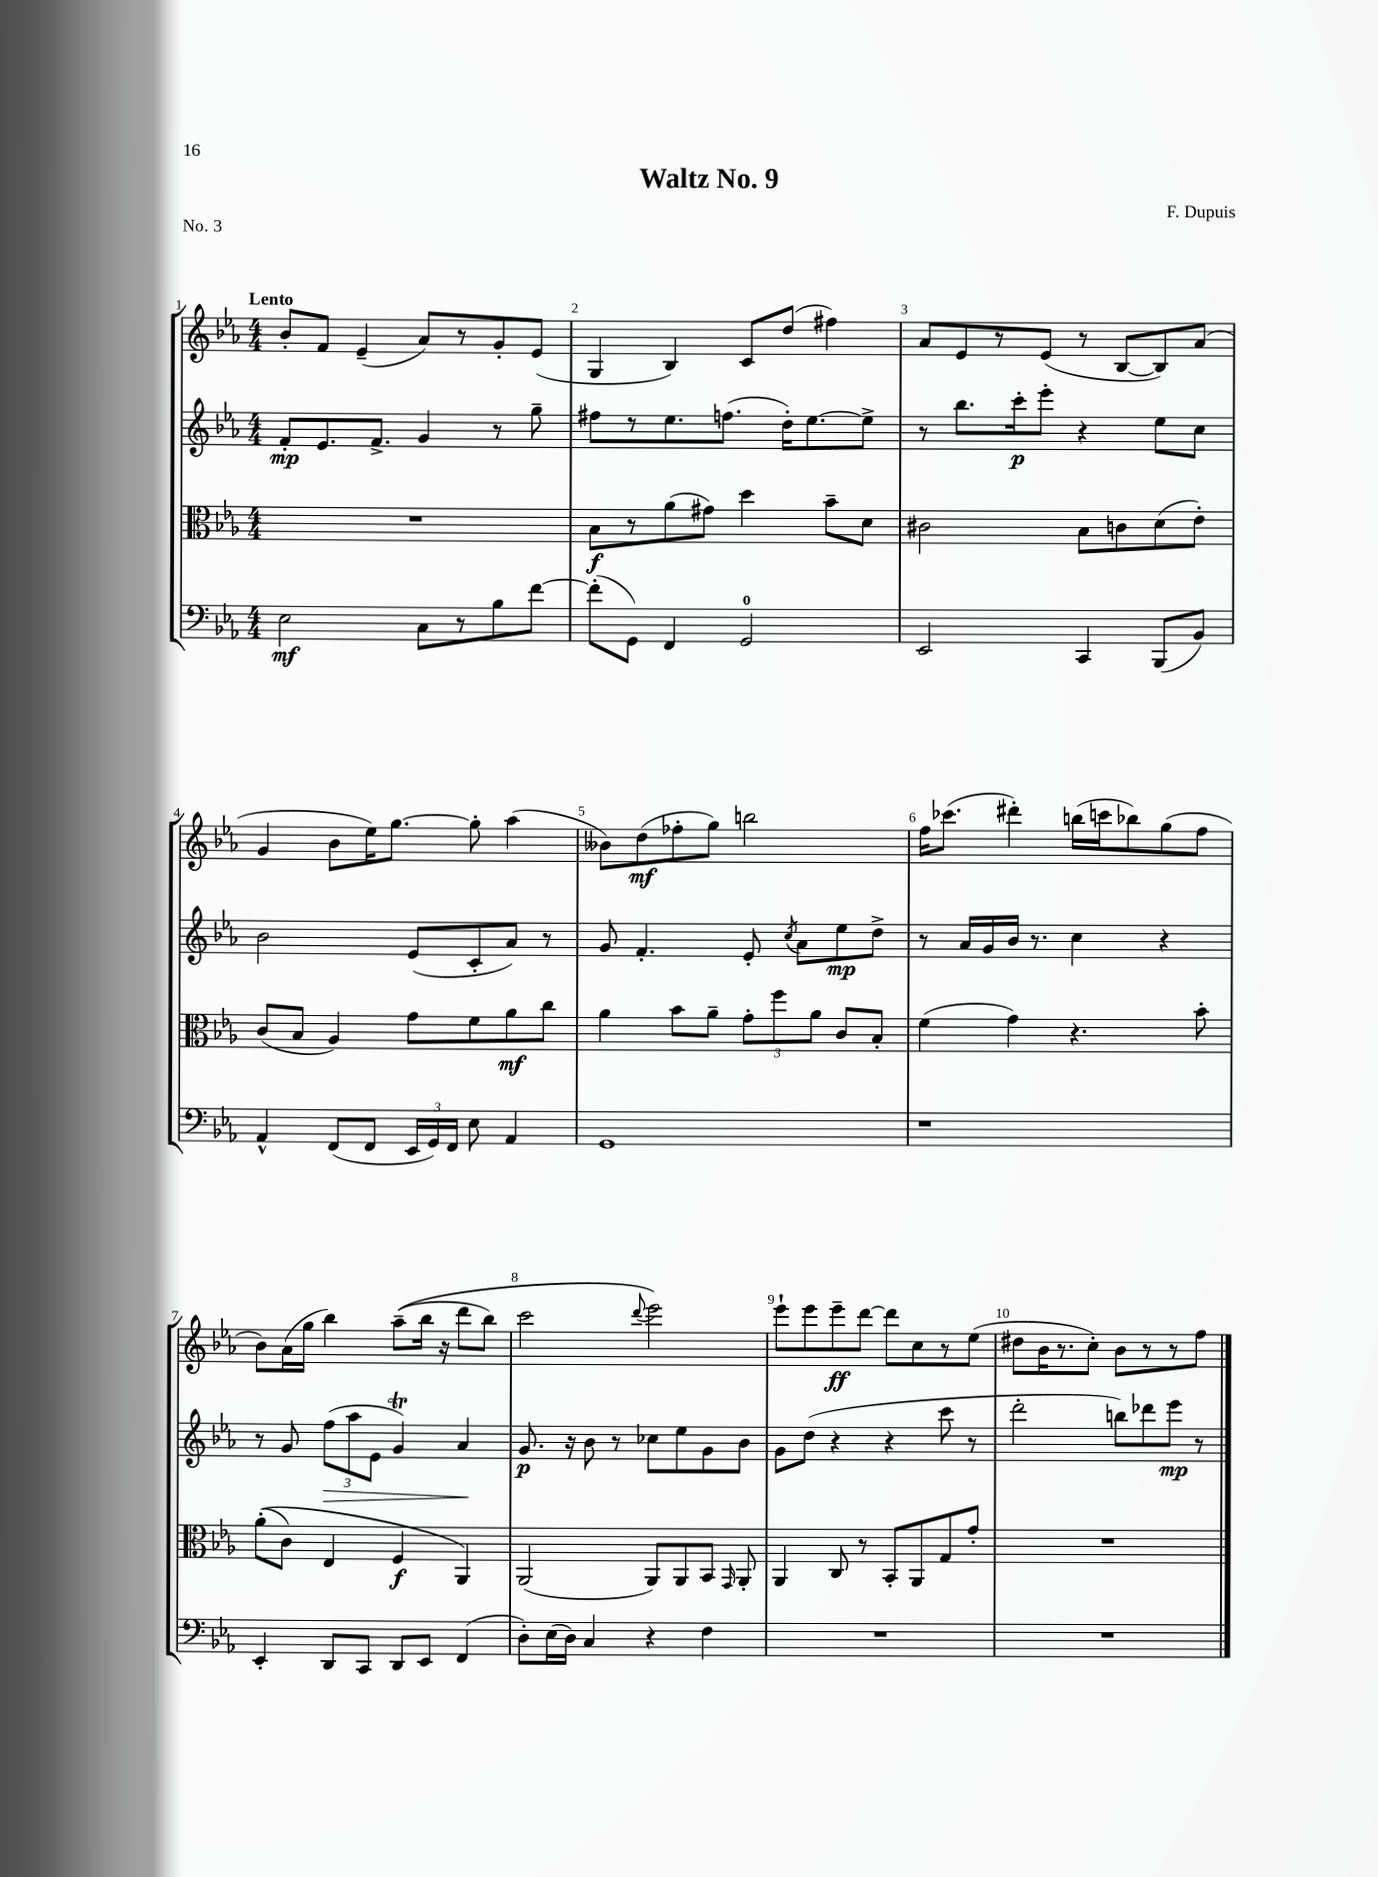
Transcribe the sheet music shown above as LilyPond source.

\header { title = "Waltz No. 9" composer = "F. Dupuis" piece = "No. 3" }
<<
\new StaffGroup <<
\new Staff = "s0" {
    \clef treble \key ees \major \numericTimeSignature \time 4/4 \tempo "Lento"
    \autoBeamOff bes'8[-. f'8] ees'4--( aes'8[) r8 g'8-. ees'8]( |
    g4 bes4) c'8[ d''8]( fis''4) |
    aes'8[ ees'8 r8 ees'8]( r8 bes8[~ bes8) aes'8]( |
    g'4 bes'8[ ees''16) g''8.]~ g''8-. aes''4( |
    beses'8[) d''8\mf( fes''8-. g''8]) b''2 |
    f''16[ ces'''8.]( dis'''4-.) b''16[( c'''16 bes''8) g''8( f''8] |
    bes'8[) aes'16( g''16] bes''4) aes''8[--(\( bes''16] r16 d'''8[ bes''8]) |
    c'''2 \appoggiatura { d'''8 } ees'''2\) |
    ees'''8[-! ees'''8 ees'''8--\ff d'''8]~ d'''8[ c''8 r8 ees''8]( |
    dis''8[ bes'16 r8. c''8]-.) bes'8[ r8 r8 f''8] \bar "|." |
}
\new Staff = "s1" {
    \clef treble \key ees \major \numericTimeSignature \time 4/4
    \autoBeamOff f'8[-.\mp ees'8. f'8.]-> g'4 r8 g''8-- |
    fis''8[ r8 ees''8. f''8.]( d''16[-.) ees''8.~ ees''8]-> |
    r8 bes''8.[ c'''16-.\p ees'''8]-. r4 ees''8[ c''8] |
    bes'2 ees'8[( c'8-. aes'8]) r8 |
    g'8 f'4.-. ees'8-. \acciaccatura { c''8 } aes'8[ ees''8\mp d''8]-> |
    r8 aes'16[ g'16 bes'16] r8. c''4 r4 |
    r8 g'8 \tuplet 3/2 { f''8[\>( aes''8 ees'8] } g'4\trill) aes'4\! |
    g'8.\p r16 bes'8 r8 ces''8[ ees''8 g'8 bes'8] |
    g'8[ d''8]( r4 r4 c'''8 r8 |
    d'''2-. b''8[) des'''8 ees'''8]\mp r8 \bar "|." |
}
\new Staff = "s2" {
    \clef alto \key ees \major \numericTimeSignature \time 4/4
    \autoBeamOff R1 |
    bes8[\f r8 aes'8( gis'8]) d''4 bes'8[-- d'8] |
    cis'2 bes8[ c'8 d'8( ees'8]-.) |
    c'8[( bes8] aes4) g'8[ f'8 aes'8\mf c''8] |
    aes'4 bes'8[ aes'8]-- \tuplet 3/2 { g'8[-. f''8 aes'8] } c'8[ bes8]-. |
    f'4( g'4) r4. bes'8-. |
    aes'8[-.(\( c'8]) ees4 f4\f aes,4\) |
    aes,2( aes,8[) aes,8 bes,8] \grace { g,16 } aes,8-. |
    aes,4 c8 r8 bes,8[-. aes,8 g8 g'8]-. |
    R1 \bar "|." |
}
\new Staff = "s3" {
    \clef bass \key ees \major \numericTimeSignature \time 4/4
    \autoBeamOff ees2\mf c8[ r8 bes8 f'8]~ |
    f'8[-.( g,8]) f,4 g,2-0 |
    ees,2 c,4 bes,,8[( bes,8]) |
    aes,4-^ f,8[( f,8] \tuplet 3/2 { ees,16[ g,16) f,16] } ees8 aes,4 |
    g,1 |
    r1 |
    ees,4-. d,8[ c,8] d,8[ ees,8] f,4( |
    d8[-.) ees16( d16]) c4 r4 f4 |
    R1 |
    R1 \bar "|." |
}
>>
>>
\layout { \context { \Score \override BarNumber.break-visibility = ##(#f #t #t) barNumberVisibility = #all-bar-numbers-visible } }
